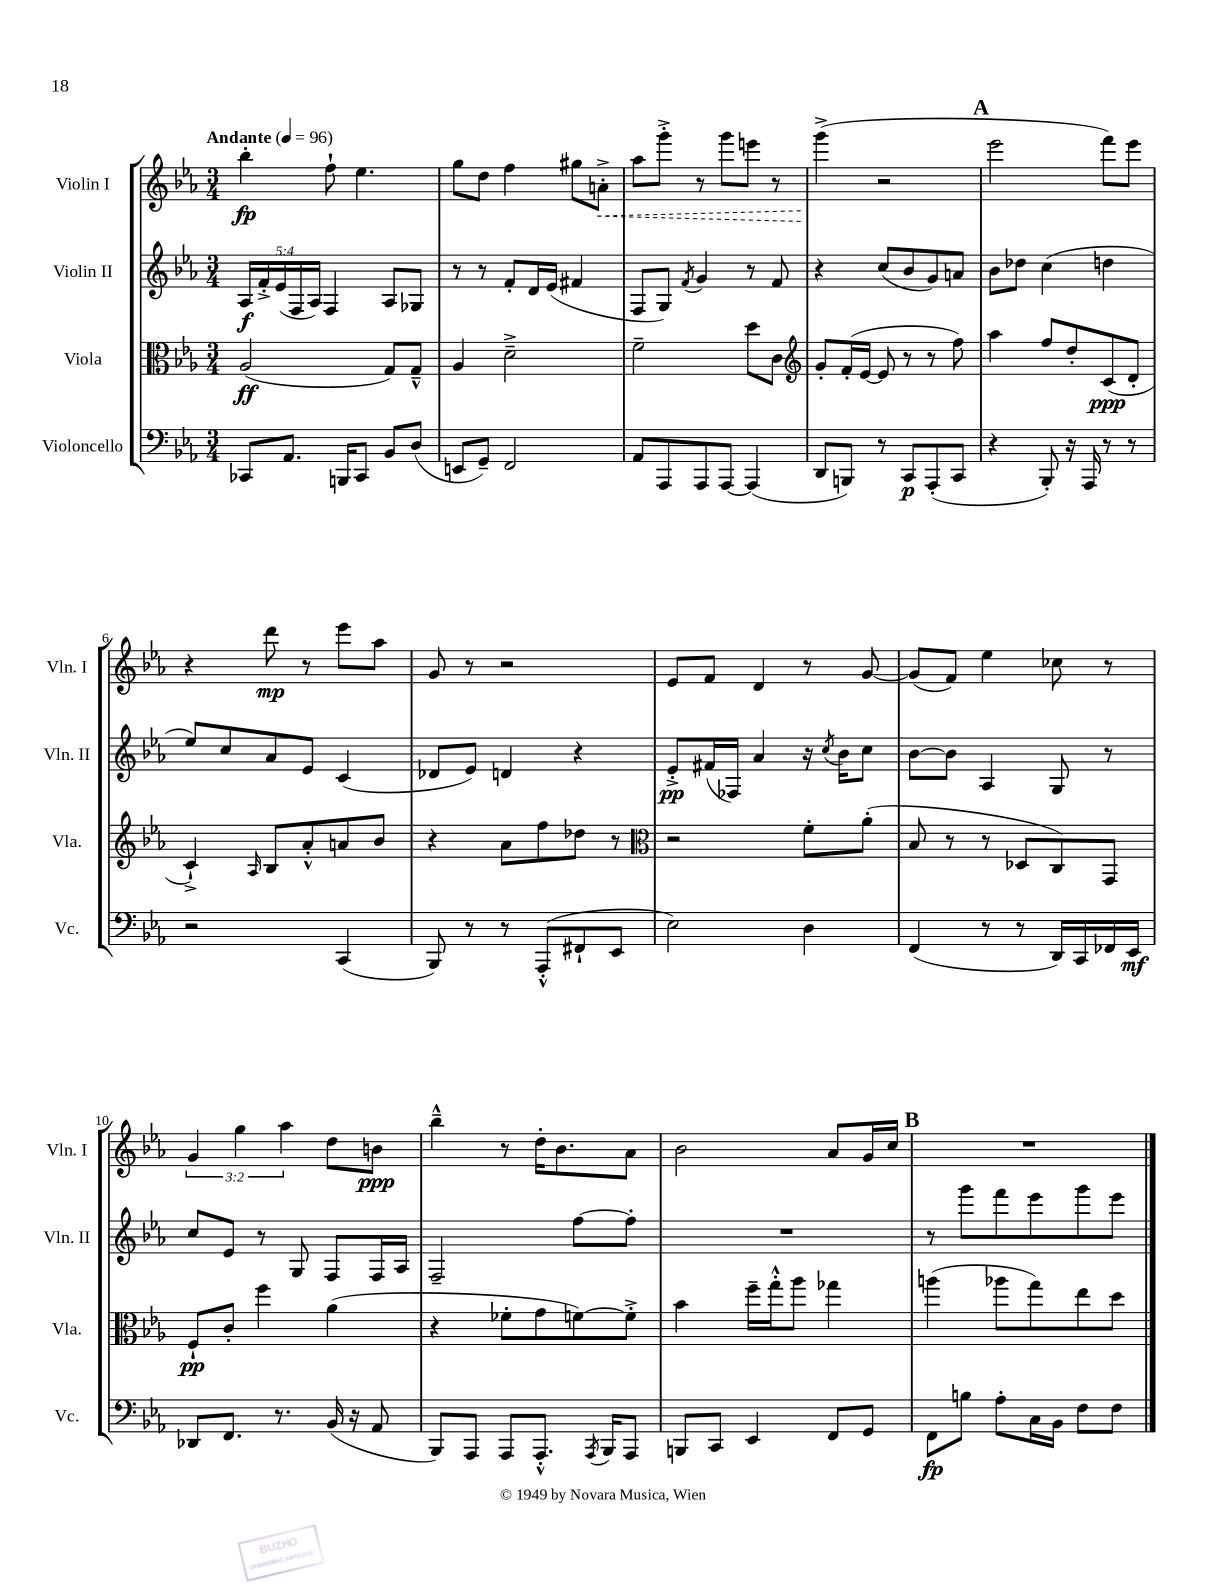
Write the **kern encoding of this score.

**kern	**kern	**kern	**kern
*staff4	*staff3	*staff2	*staff1
*clefF4	*clefC3	*clefG2	*clefG2
*k[b-e-a-]	*k[b-e-a-]	*k[b-e-a-]	*k[b-e-a-]
*M3/4	*M3/4	*M3/4	*M3/4
*MM96	*MM96	*MM96	*MM96
8CC-	(2A-	20A-	4bb-'
.	.	20f'^	.
.	.	(20e-	.
8.AA-	.	.	.
.	.	20F	.
.	.	20A-)	.
.	.	4F	8ff`
16BBB	.	.	.
8CC-	.	.	4.ee-
8BB-	8G)	8A-	.
(8D	8G~^^	8G-	.
=	=	=	=
8EE	4A-	8r	8gg
8GG~)	.	8r	8dd
2FF	2d~^	8f'	4ff
.	.	16d	.
.	.	(16e-	.
.	.	4f#	8gg#
.	.	.	8a'^
=	=	=	=
8AA-	2f~	8F	8aa-
8AAA-	.	8G)	8ggg'^
.	.	8qf	.
8AAA-	.	4g	8r
[8AAA-	.	.	8ggg
(4AAA-]	8dd	8r	8eee
.	8c	8f	8r
=	=	=	=
*	*clefG2	*	*
8DD	8g'	4r	(4ggg^
8BBB)	(16f'	.	.
.	[16e-	.	.
8r	8e-]	(8cc	2r
8CC	8r	8b-	.
(8AAA-'	8r	8g)	.
8CC	8ff)	8a	.
=	=	=	=
4r	4aa-	8b-	2eee-
.	.	8dd-	.
8BBB-')	8ff	(4cc	.
16r	8dd'	.	.
16AAA-	.	.	.
8r	(8c	4dd	8fff)
8r	8d'	.	8eee-
=	=	=	=
2r	4c`^)	8ee-)	4r
.	.	8cc	.
.	16qqA-	.	.
.	8B-	8a-	8ddd
.	8a-'^^	8e-	8r
(4CC	8a	(4c	8eee-
.	8b-	.	8aa-
=	=	=	=
8BBB-)	4r	8d-	8g
8r	.	8e-)	8r
8r	8a-	4d	2r
(8AAA-'^^	8ff	.	.
8FF#`	8dd-	4r	.
8EE-	8r	.	.
=	=	=	=
*	*clefC3	*	*
2E-)	2r	8e-'^	8e-
.	.	(16f#	8f
.	.	16F-)	.
.	.	4a-	4d
4D	8f'	16r	8r
.	.	8qcc	.
.	.	16b-	.
.	(8a-'	8cc	[8g
=	=	=	=
(4FF	8B-	[8b-	(8g]
.	8r	8b-]	8f)
8r	8r	4A-	4ee-
8r	8D-	.	.
16DD)	8C)	8G	8cc-
16CC	.	.	.
16FF-	8GG	8r	8r
16EE-	.	.	.
=	=	=	=
8DD-	8F`	8cc	6g
8.FF	8c'	8e-	.
.	.	.	6gg
.	4ff	8r	.
8.r	.	.	.
.	.	.	6aa-
.	.	8G	.
(16BB-	(4a-	8F	8dd
16r	.	.	.
8AA-	.	16F	8b
.	.	16A-	.
=	=	=	=
8BBB-)	4r	2F~	4bb-~^^
8AAA-	.	.	.
8AAA-	8f-'	.	8r
8.AAA-'^^	8g	.	16dd'
.	.	.	8.b-
.	[8f)	[8ff	.
8qAAA-	.	.	.
16BBB-	.	.	.
8AAA-	8f'^]	8ff']	8a-
=	=	=	=
8BBB	4b-	2.r	2b-
8CC	.	.	.
4EE-	16ff~	.	.
.	16gg'^^	.	.
.	8aa-	.	.
8FF	4gg-	.	8a-
8GG	.	.	16g
.	.	.	16cc
=	=	=	=
8FF	(4aa	8r	2.r
8B	.	8ggg	.
8A-'	8aa-	8fff	.
16C	8gg)	8eee-	.
16BB-	.	.	.
8F	8ee-	8ggg	.
8F	8dd	8eee-	.
==	==	==	==
*-	*-	*-	*-
